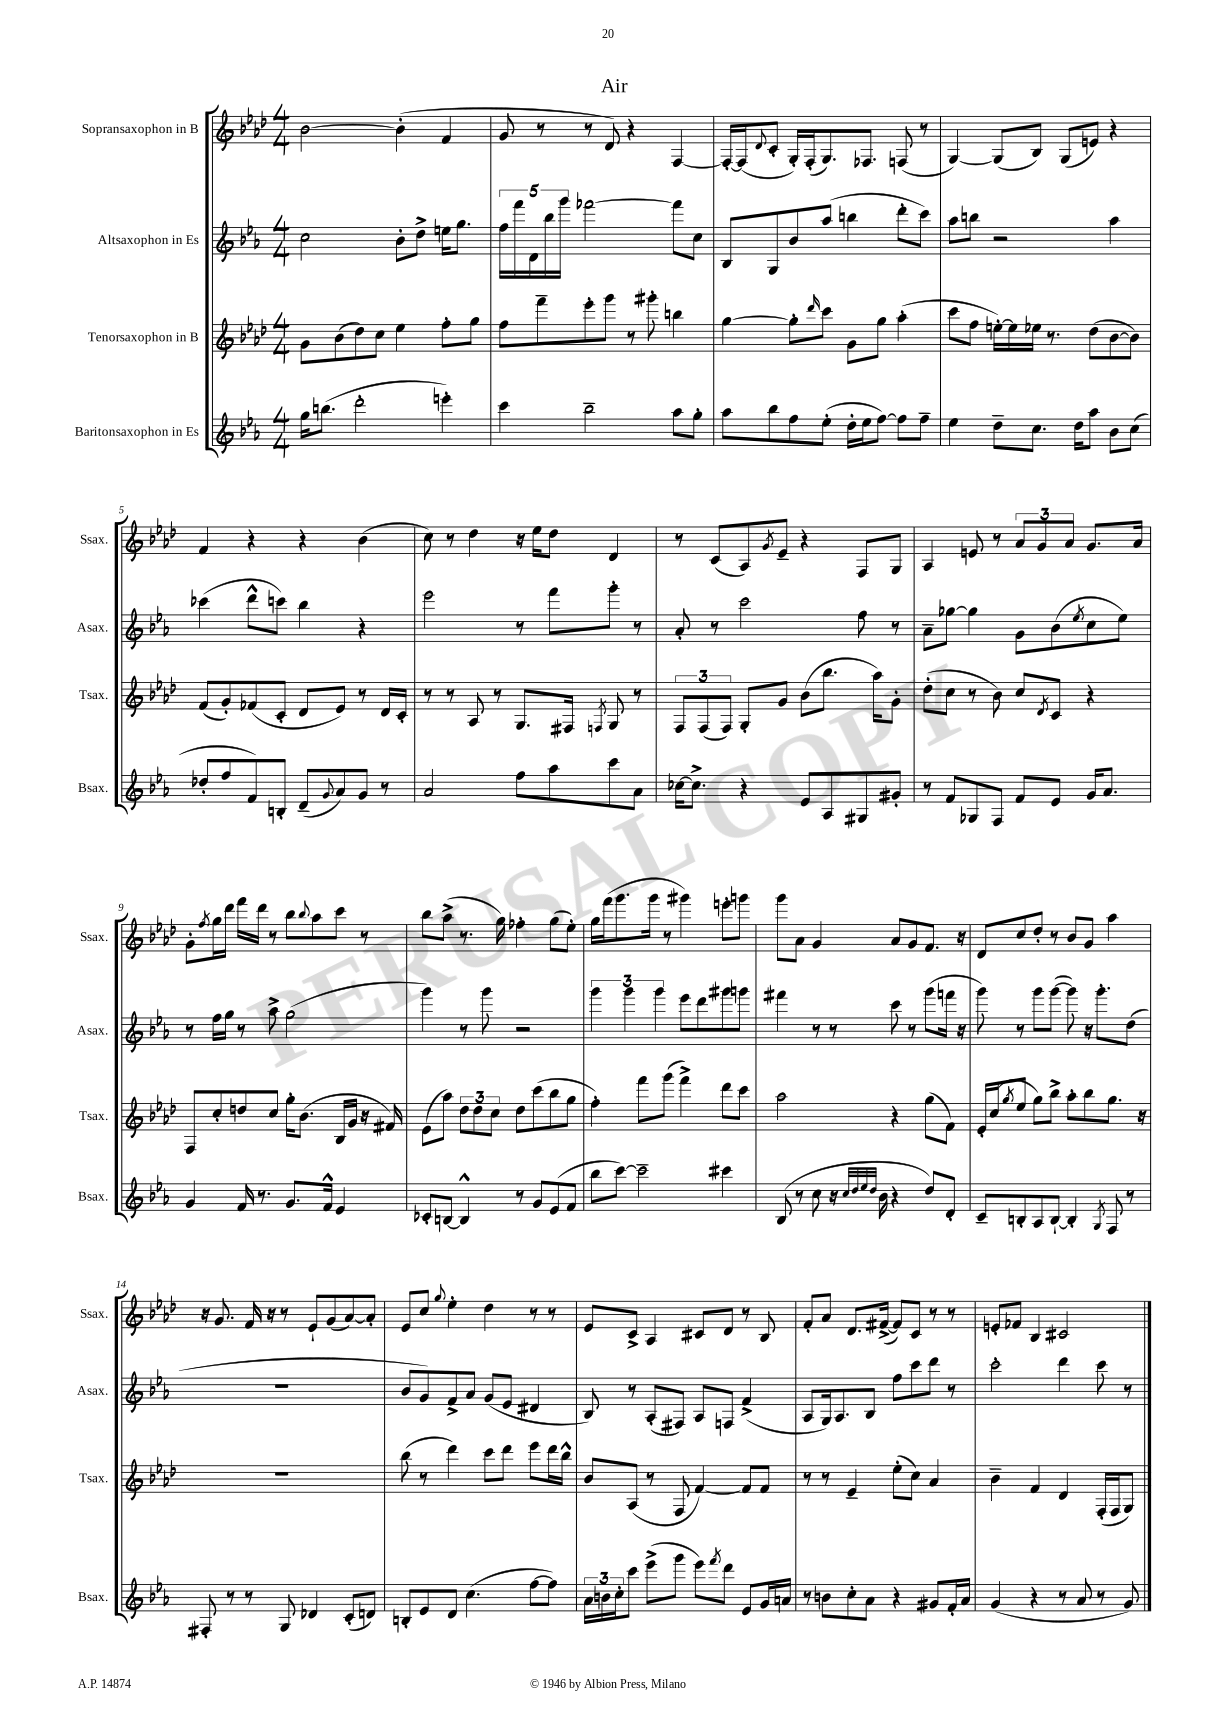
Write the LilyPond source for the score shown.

\header { title = "Air" }
<<
\new StaffGroup <<
\new Staff = "s0" \with { instrumentName = "Sopransaxophon in B" shortInstrumentName = "Ssax." } {
    \clef treble \key aes \major \numericTimeSignature \time 4/4
    bes'2~ bes'4-.( f'4 |
    g'8 r8 r8 des'8) r4 f4~ |
    f16~-. f16( \appoggiatura { des'8 } c'8-. g16-.) f16-.( g8.) fes8. f8( r8 |
    g4~) g8( bes8) g8( e'8) r4 |
    f'4 r4 r4 bes'4( |
    c''8) r8 des''4 r16 ees''16 des''8 des'4 |
    r8 c'8( aes8) \acciaccatura { g'8 } ees'8-- r4 f8 g8 |
    aes4 e'8 r8 \tuplet 3/2 { aes'8 g'8 aes'8 } g'8. aes'16 |
    g'8-. \acciaccatura { f''8 } g''16 des'''16 f'''16 des'''16 r8 bes''8 \appoggiatura { bes''8 } aes''8 c'''8 r8 |
    bes''8 aes''8->( r8. g''16) fes''4-. g''8( ees''8-.) |
    g''16 f'''16( g'''8. g'''16 r8 gis'''4) e'''8-. g'''8 |
    g'''8 aes'8 g'4 aes'8 g'8 f'8. r16 |
    des'8 c''8 des''8-. r8 bes'8 g'8 aes''4 |
    r16 g'8. f'16 r16 r8 ees'8-! g'8( aes'8~) aes'8-. |
    ees'8 c''8 \appoggiatura { g''8 } ees''4-. des''4 r8 r8 |
    ees'8 c'8-> aes4 cis'8 des'8 r8 bes8 |
    f'8-. aes'8 des'8. fis'16~->( fis'8) c'8 r8 r8 |
    e'8-. fes'8 bes4 cis'2 \bar "|." |
}
\new Staff = "s1" \with { instrumentName = "Altsaxophon in Es" shortInstrumentName = "Asax." } {
    \clef treble \key ees \major \numericTimeSignature \time 4/4
    c''2 bes'8-. d''8-> e''16 g''8. |
    \tuplet 5/4 { f''16 f'''16 d'16 bes''16 g'''16 } fes'''2~ fes'''8 c''8 |
    bes8 g8 bes'8 aes''8( b''4 d'''8-. c'''8) |
    aes''8 b''8 r2 aes''4 |
    ces'''4( d'''8-^ c'''8) bes''4 r4 |
    ees'''2 r8 f'''8 g'''8-. r8 |
    aes'8-. r8 c'''2 f''8 r8 |
    aes'8-- ges''8~ ges''4 g'8 bes'8( \acciaccatura { ees''8 } c''8 ees''8) |
    r8 f''16 g''16 r8 aes''8-> g''2( |
    g'''4) r8 g'''8 r2 |
    \tuplet 3/2 { g'''4 g'''4 g'''4 } ees'''8 d'''8 gis'''8 g'''8 |
    fis'''4 r8 r8 c'''8 r8 g'''8( f'''16 r16 |
    g'''8) r8 g'''8 g'''8~( g'''8) r16 g'''8.-. d''8( |
    R1 |
    bes'8 g'8) f'8-> aes'8 g'8( ees'8 dis'4 |
    bes8) r8 aes8-.( fis8) aes8 f8 f'4->( |
    aes8 g16) aes8. bes8 f''8 c'''8 d'''8 r8 |
    c'''2-. d'''4 c'''8 r8 \bar "|." |
}
\new Staff = "s2" \with { instrumentName = "Tenorsaxophon in B" shortInstrumentName = "Tsax." } {
    \clef treble \key aes \major \numericTimeSignature \time 4/4
    g'8 bes'8( des''8) c''8 ees''4 f''8-. g''8 |
    f''8 f'''8-- ees'''8-. g'''8 r8 gis'''8-. b''4 |
    g''4~ g''8-. \grace { des'''16 } c'''8 g'8 g''8 aes''4-.( |
    c'''8 f''8 e''16~-.) e''16 ees''16 r8. des''8( bes'8~ bes'8) |
    f'8( g'8-.) fes'8( c'8-. des'8 ees'8) r8 des'16 c'16-. |
    r8 r8 aes8 r8 g8. fis16 \acciaccatura { f8 } g8 r8 |
    \tuplet 3/2 { f8 f8( f8) } g8-. g'8 bes'8( bes''8. aes''16) g'8-. |
    des''8-.( c''8 r8 bes'8) c''8 \acciaccatura { des'8 } c'8 r4 |
    f8 c''8-. d''8 c''8 g''16-. bes'8.( bes16 g'16 r16 fis'16) |
    ees'8( aes''8) \tuplet 3/2 { des''8 des''8 c''8 } des''8 c'''8( bes''8 g''8 |
    f''4-.) f'''8 g'''8( f'''4->) des'''8 c'''8 |
    aes''2 r4 g''8( f'8) |
    ees'16-. c''16( \acciaccatura { g''8 } ees''8 g''8) bes''8-> aes''8-. bes''8 g''8. r16 |
    R1 |
    bes''8( r8 des'''4) c'''8 des'''8 ees'''8 des'''16 bes''16-^ |
    bes'8 aes8( r8 f8 f'4~) f'8 f'8 |
    r8 r8 ees'4-- ees''8-.( c''8) aes'4 |
    bes'4-- f'4 des'4 f16-.( f16 g8) \bar "|." |
}
\new Staff = "s3" \with { instrumentName = "Baritonsaxophon in Es" shortInstrumentName = "Bsax." } {
    \clef treble \key ees \major \numericTimeSignature \time 4/4
    g''16 b''8.( d'''2-. e'''4-.) |
    c'''4 bes''2-- aes''8 g''8-. |
    aes''8 bes''8 f''8 ees''8-.( d''16-. ees''16 f''8~) f''8 f''8-- |
    ees''4 d''8-- c''8. d''16 aes''8 bes'8 c''8( |
    des''8-. f''8 f'8) b8-. d'8--( \appoggiatura { g'8 } aes'8) g'8 r8 |
    aes'2 f''8 aes''8 c'''8 aes'8 |
    ces''16~ ces''8.-> r4 ees'8 aes8 gis8 gis'8-. |
    r8 f'8 ges8 f8 f'8 ees'8 g'16 aes'8. |
    g'4 f'16 r8. g'8. f'16-^ ees'4 |
    ces'8-. b8~ b4-^ r8 g'8 ees'8( f'8 |
    bes''8 c'''8~) c'''2-- cis'''4 |
    bes8( r8 c''8 r16 \grace { c''32 d''32 ees''32 d''32 } bes'16 r4 d''8) d'8-. |
    c'8-- b8-. aes8 b8~-! b4-. \acciaccatura { g8 } f8 r8 |
    fis8-. r8 r8 g8 des'4 c'8-.( d'8) |
    b8-. ees'8 d'8 c''4.( f''8~ f''8) |
    \tuplet 3/2 { aes'16 b'16 c''16-. } c'''8 ees'''8->( g'''8 ees'''8) \acciaccatura { f'''8 } d'''8 ees'8 g'16 a'16 |
    r8 b'8 c''8-. aes'8 r4 gis'8 f'16-. aes'16 |
    g'4( r4 r8 aes'8 r8 g'8) \bar "|." |
}
>>
>>
